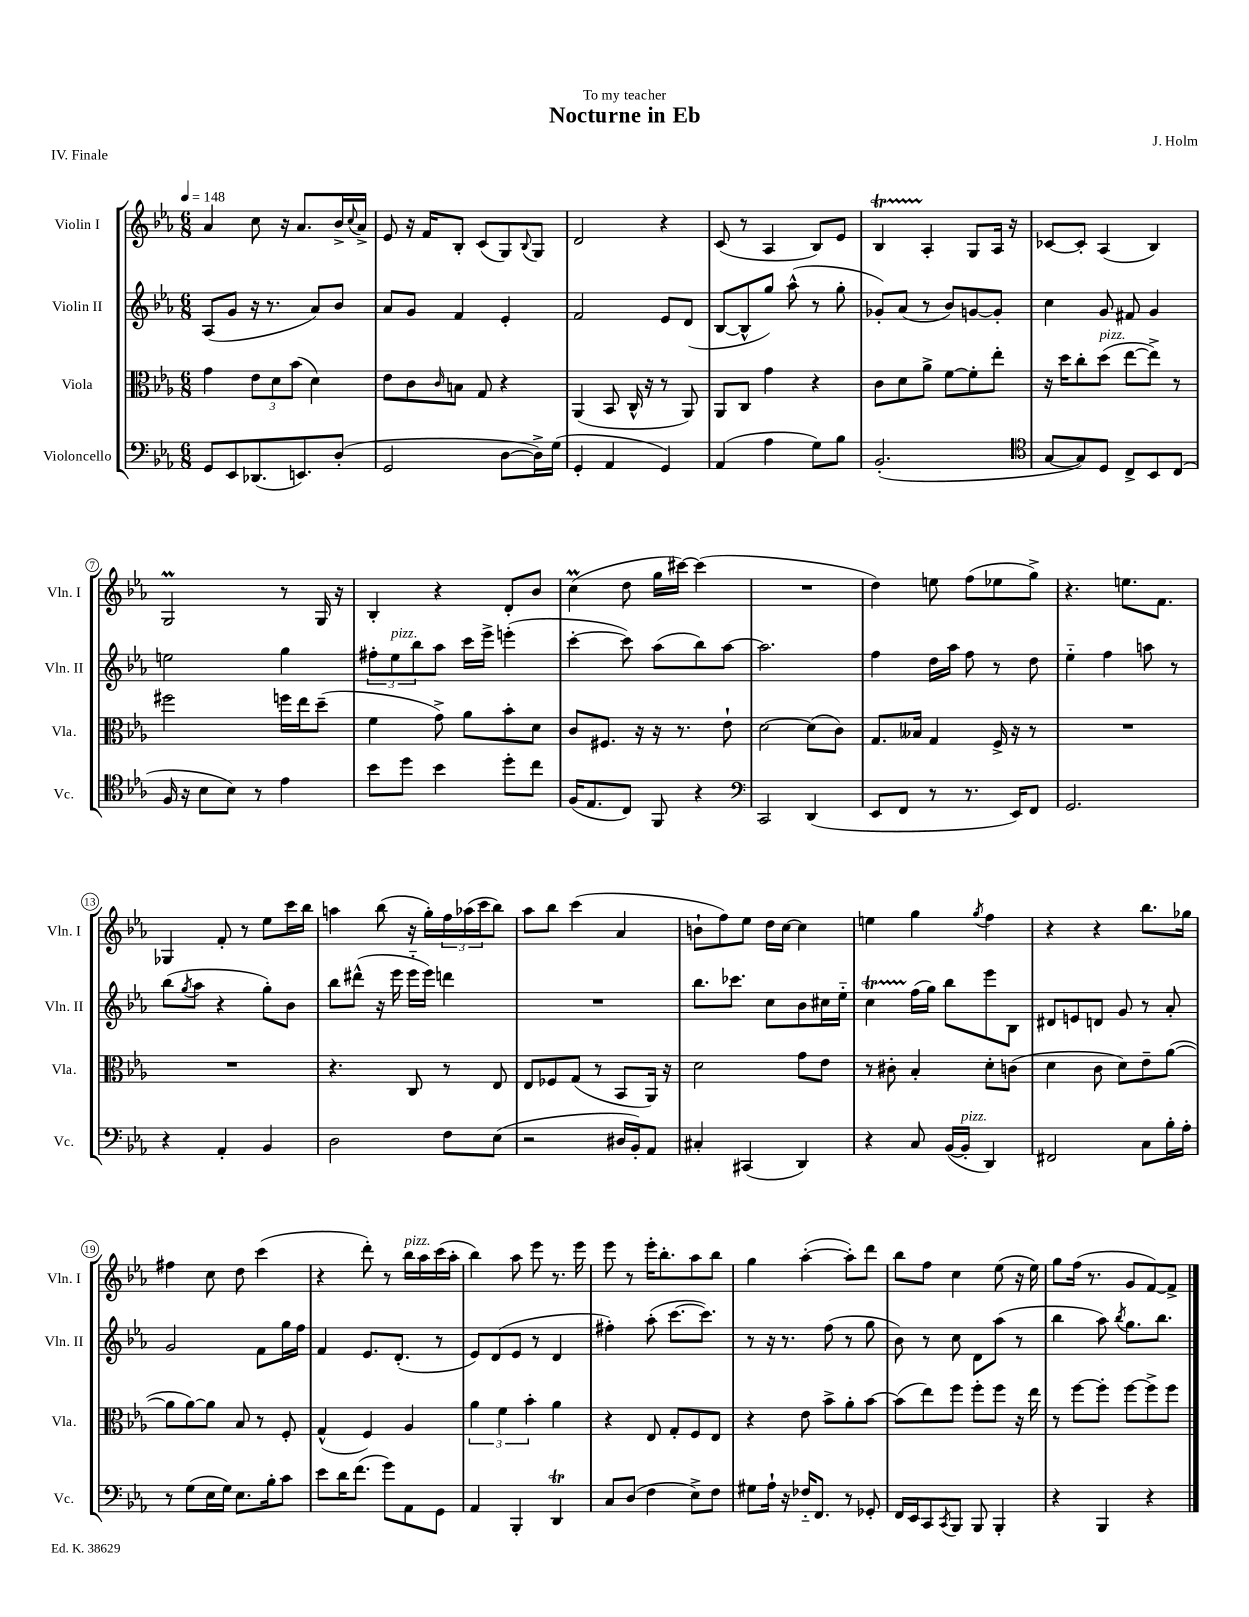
\header { title = "Nocturne in Eb" composer = "J. Holm" dedication = "To my teacher" piece = "IV. Finale" }
<<
\new StaffGroup <<
\new Staff = "s0" \with { instrumentName = "Violin I" shortInstrumentName = "Vln. I" } {
    \clef treble \key ees \major \numericTimeSignature \time 6/8 \tempo 4 = 148
    aes'4 c''8 r16 aes'8. bes'16-> \appoggiatura { c''8 } aes'16-> |
    ees'8 r16 f'16 bes8-. c'8( g8) \appoggiatura { bes8 } g8 |
    d'2 r4 |
    c'8( r8 aes4 bes8) ees'8 |
    bes4\startTrillSpan aes4-.\stopTrillSpan g8 aes16 r16 |
    ces'8~ ces'8-. aes4( bes4) |
    g2\prall r8 g16 r16 |
    bes4-. r4 d'8-. bes'8 |
    c''4\prall( d''8 g''16 cis'''16~) cis'''4( |
    R2. |
    d''4) e''8 f''8( ees''8 g''8->) |
    r4. e''8. f'8. |
    ges4 f'8-. r8 ees''8 c'''16 bes''16 |
    a''4 bes''8( r16 g''16-.) \tuplet 3/2 { f''16 aes''16( c'''16 } bes''8) |
    aes''8 bes''8 c'''4( aes'4 |
    b'8-! f''8) ees''8 d''16 c''16~ c''4 |
    e''4 g''4 \acciaccatura { g''8 } f''4 |
    r4 r4 bes''8. ges''16 |
    fis''4 c''8 d''8 c'''4( |
    r4 d'''8-.) r8 bes''16^\markup { \italic "pizz." } aes''16 c'''16( aes''16-. |
    bes''4) aes''8 ees'''8 r8. ees'''16 |
    ees'''8 r8 ees'''16-. bes''8.-. aes''8 bes''8 |
    g''4 aes''4~-.( aes''8-.) d'''8 |
    bes''8 f''8 c''4 ees''8( r16 ees''16) |
    g''8 f''16( r8. g'8 f'8~) f'8-> \bar "|." |
}
\new Staff = "s1" \with { instrumentName = "Violin II" shortInstrumentName = "Vln. II" } {
    \clef treble \key ees \major \numericTimeSignature \time 6/8
    aes8( g'8 r16 r8. aes'8) bes'8 |
    aes'8 g'8 f'4 ees'4-. |
    f'2 ees'8 d'8( |
    bes8~ bes8-^ g''8) aes''8-^( r8 g''8-. |
    ges'8-.) aes'8( r8 bes'8) g'8~ g'8-. |
    c''4 g'8 fis'8 g'4 |
    e''2 g''4 |
    \tuplet 3/2 { fis''8-. ees''8^\markup { \italic "pizz." } bes''8 } aes''8 c'''16 ees'''16-> e'''4-.( |
    c'''4~-. c'''8) aes''8( bes''8) aes''8~ |
    aes''2. |
    f''4 d''16 aes''16 f''8 r8 d''8 |
    ees''4-_ f''4 a''8 r8 |
    bes''8( \acciaccatura { g''8 } aes''8 r4 g''8-.) bes'8 |
    bes''8 dis'''8-^( r16 ees'''16 ees'''16-_ ees'''16) d'''4 |
    R2. |
    bes''8. ces'''8. c''8 bes'8 cis''16 ees''16-_ |
    c''4\startTrillSpan f''16\stopTrillSpan( g''16) bes''8 ees'''8 bes8 |
    dis'8 e'8 d'8 g'8 r8 aes'8-. |
    g'2 f'8 g''16 f''16 |
    f'4 ees'8. d'8.-.( r8 |
    ees'8) d'8( ees'8 r8 d'4 |
    fis''4-.) aes''8-.( c'''8.~ c'''8.) |
    r8 r16 r8. f''8( r8 g''8 |
    bes'8) r8 c''8 d'8 aes''8( r8 |
    bes''4 aes''8) \acciaccatura { bes''8 } g''8. bes''8. \bar "|." |
}
\new Staff = "s2" \with { instrumentName = "Viola" shortInstrumentName = "Vla." } {
    \clef alto \key ees \major \numericTimeSignature \time 6/8
    g'4 \tuplet 3/2 { ees'8 d'8 bes'8( } d'4) |
    ees'8 c'8 \grace { c'16 } b8 g8 r4 |
    aes,4( bes,8 c16-^ r16 r8 aes,8) |
    aes,8 c8 g'4 r4 |
    c'8 d'8 aes'8-> f'8~ f'8-. ees''8-. |
    r16 d''16 c''8-. d''8^\markup { \italic "pizz." }( ees''8~ ees''8->) r8 |
    fis''2 f''16 ees''16 d''8--( |
    f'4 g'8->) aes'8 bes'8-. d'8 |
    c'8 fis8. r16 r16 r8. ees'8-! |
    d'2~ d'8( c'8) |
    g8. beses16 g4 f16-> r16 r8 |
    R2. |
    R2. |
    r4. c8 r8 ees8 |
    ees8 fes8 g8( r8 bes,8 aes,16) r16 |
    d'2 g'8 ees'8 |
    r8 cis'8-. bes4-. d'8-. c'8( |
    d'4 c'8 d'8) ees'8-- aes'8~( |
    aes'8 aes'8~) aes'8 bes8 r8 f8-. |
    g4-^( f4) aes4 |
    \tuplet 3/2 { aes'4 f'4 bes'4-. } aes'4 |
    r4 ees8 g8-. f8 ees8 |
    r4 ees'8 bes'8-> aes'8-. bes'8~ |
    bes'8( ees''8) f''8 f''8-. f''8 r16 ees''16 |
    r8 f''8~ f''8-. f''8~ f''8-> f''8 \bar "|." |
}
\new Staff = "s3" \with { instrumentName = "Violoncello" shortInstrumentName = "Vc." } {
    \clef bass \key ees \major \numericTimeSignature \time 6/8
    g,8 ees,8 des,8.( e,8.) d8-.( |
    g,2 d8~ d16->) g16( |
    g,4-. aes,4 g,4) |
    aes,4( aes4 g8) bes8 |
    bes,2.-.( |
    \clef tenor g8~ g8) d8 c8-> bes,8 c8( |
    f16 r16 bes8 bes8) r8 ees'4 |
    bes'8 d''8 bes'4 d''8-. c''8 |
    f16( ees8. c8) f,8 r4 |
    \clef bass c,2 d,4( |
    ees,8 f,8 r8 r8. ees,16) f,8 |
    g,2. |
    r4 aes,4-. bes,4 |
    d2 f8 ees8( |
    r2 dis16 bes,16-.) aes,8 |
    cis4-. cis,4( d,4) |
    r4 c8 bes,16~( bes,16-.^\markup { \italic "pizz." } d,4) |
    fis,2 c8 bes16-. aes16-. |
    r8 g8( ees16 g16) ees8. bes16-. c'8 |
    ees'8 d'16 f'8.( g'8) aes,8 g,8 |
    aes,4 bes,,4-. d,4\trill |
    c8 d8( f4 ees8->) f8 |
    gis8 aes16-! r16 fes16-_ f,8. r8 ges,8-. |
    f,16 ees,16 c,8 \acciaccatura { c,8 } bes,,8 bes,,8 bes,,4-. |
    r4 bes,,4 r4 \bar "|." |
}
>>
>>
\layout { \context { \Score \override BarNumber.stencil = #(make-stencil-circler 0.1 0.3 ly:text-interface::print) } }
